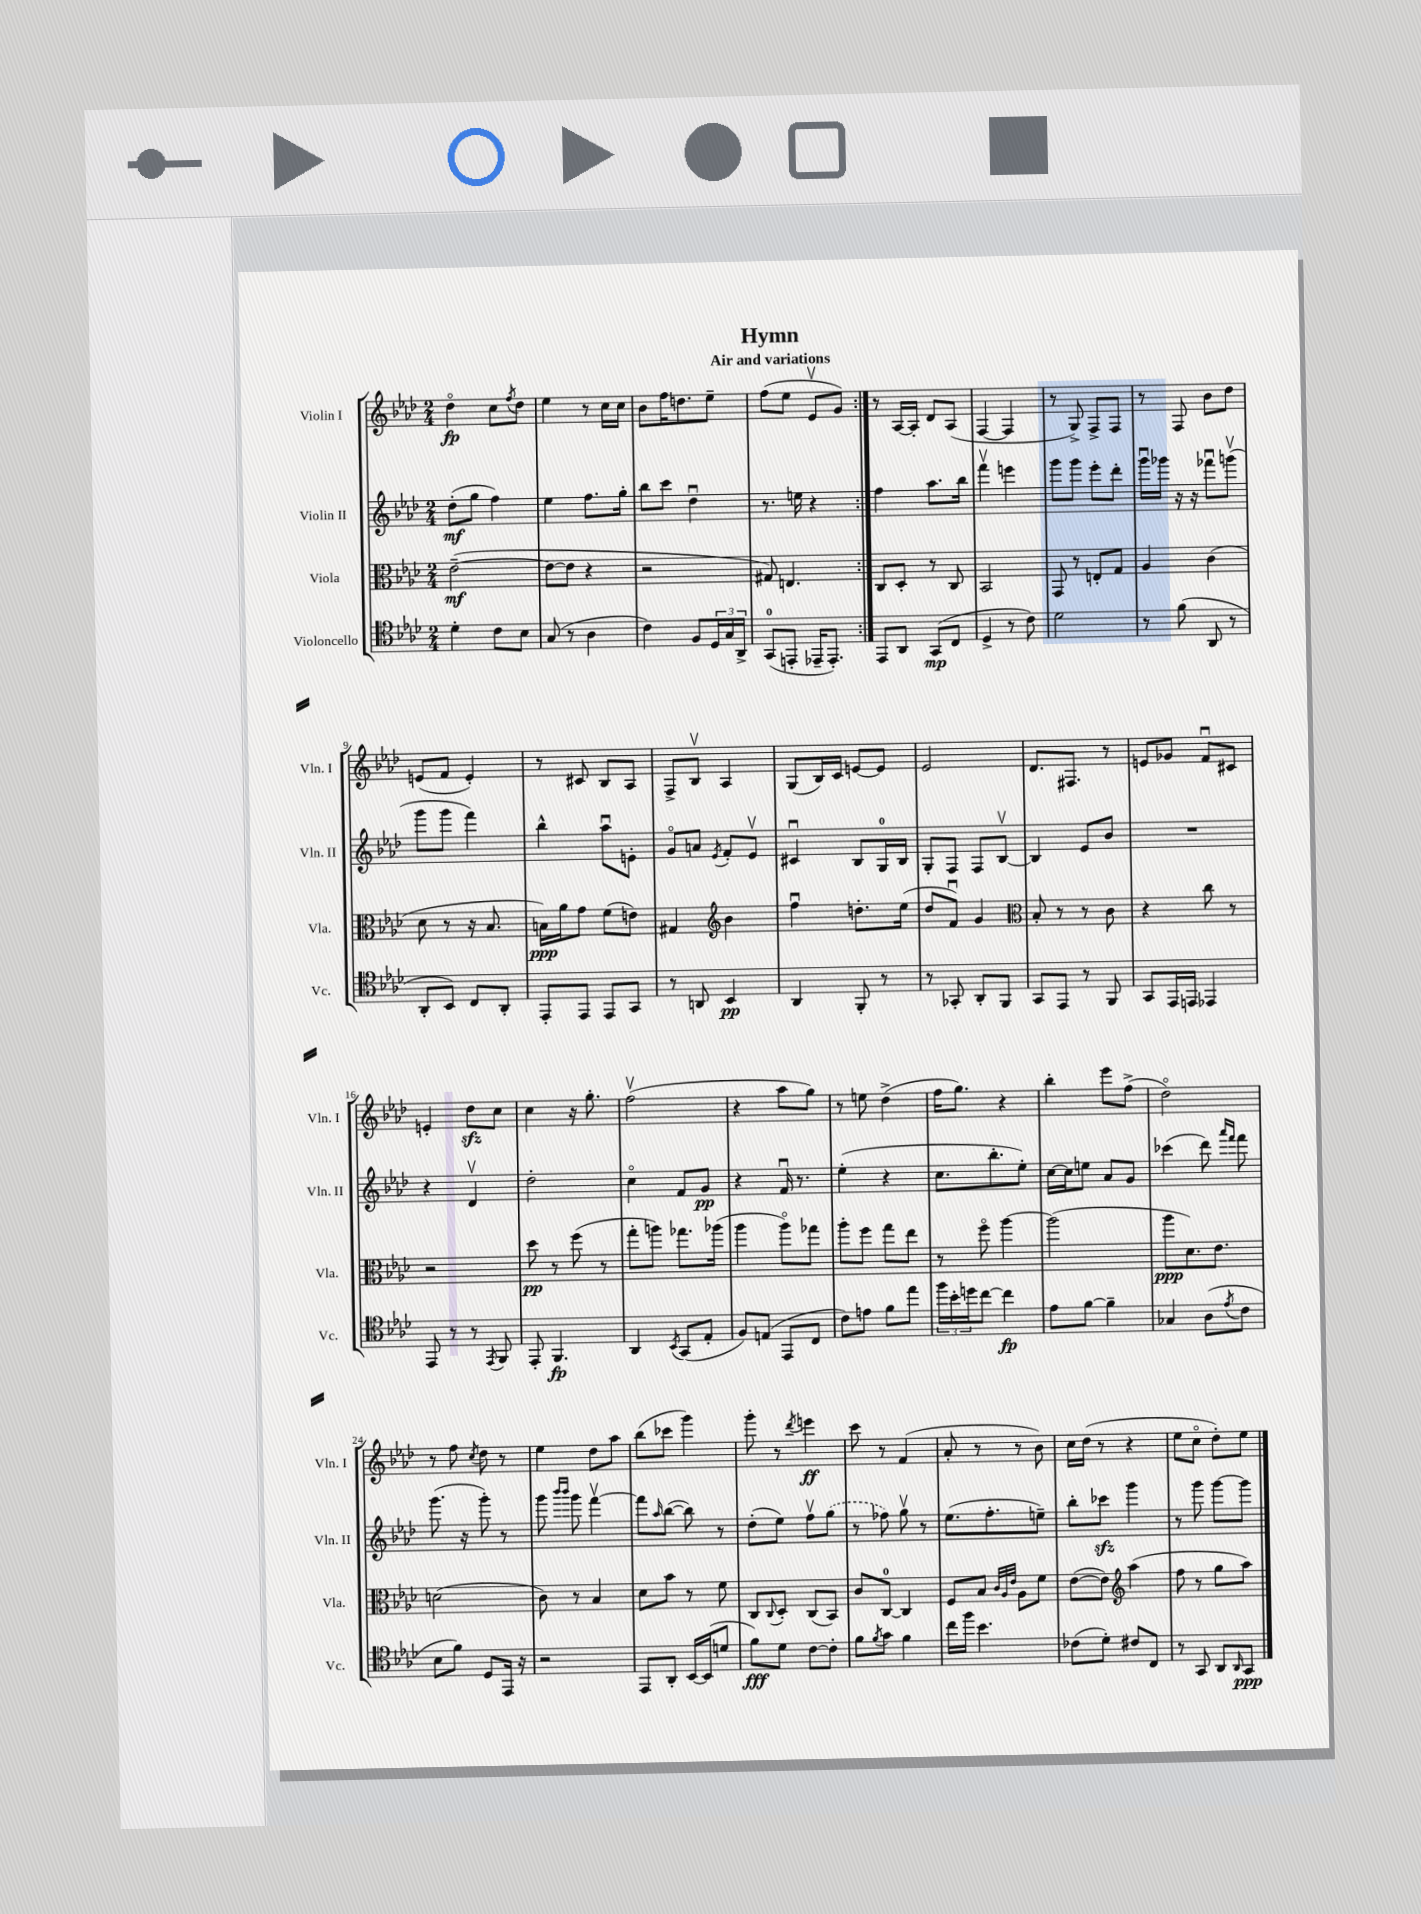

**kern	**kern	**kern	**kern
*staff4	*staff3	*staff2	*staff1
*clefC4	*clefC3	*clefG2	*clefG2
*k[b-e-a-d-]	*k[b-e-a-d-]	*k[b-e-a-d-]	*k[b-e-a-d-]
*M2/4	*M2/4	*M2/4	*M2/4
4d-'	([2e-~	(8dd-'	4dd-o
.	.	8gg	.
8c	.	4ff)	8cc
.	.	.	8qff
8B-	.	.	8dd-
=	=	=	=
(8G	8e-_	4ee-	4ee-
8r	8e-]	.	.
4A-	4r	8.ff	8r
.	.	.	16cc
.	.	16gg'	16cc
=	=	=	=
4c)	2r	8bb-	8b-
.	.	8ccc	16ff
.	.	.	8.dd
8F	.	4dd-u	.
24D-	.	.	8ee-~
24G	.	.	.
24AA-^	.	.	.
=	=	=	=
(8GG	8G#)	8.r	(8ff
8EE'	4.E	.	8ee-
.	.	16ee	.
16EE-~	.	4r	8e-v
8.EE-')	.	.	.
.	.	.	8g)
=:|!	=:|!	=:|!	=:|!
8EE-	8C	4ff	8r
8AA-	8D-'	.	[16A-
.	.	.	16A-']
(8GG	8r	8.aa-	8d-
8C	8C	.	(8A-
.	.	16bb-	.
=	=	=	=
4D-^	2BB-	4fffv	[4F
8r	.	4eee	4F]
8c)	.	.	.
=	=	=	=
2d-	8GG	8ggg	8r
.	8r	8ggg	8G^)
.	8E'	8eee-'	8F^
.	8G	8ddd-'	8F
=	=	=	=
8r	4A-	16gggu	8r
.	.	16ggg-	.
(8f	.	16r	8F
.	.	16r	.
8AA-	(4c	8fff-u	8b-
8r	.	(8gggv	8dd-
=	=	=	=
8AA-'	8d-	8ggg	(8e
8BB-)	8r	8ggg	8f
8C	16r	4fff)	4e')
.	8.B-	.	.
8AA-'	.	.	.
=	=	=	=
8EE-'	16B)	4bb-^^	8r
.	16a-	.	.
8EE-	8g	.	8c#
8EE-	(8f	8aa-u	8B-
8GG	8e)	8e'	8A-
=	=	=	=
8r	4G#	8go	8F^
8AA	.	8a	8B-v
*	*clefG2	*	*
.	.	8qe-	.
4BB-	4b-	8f'	4A-
.	.	8e-v	.
=	=	=	=
4AA-	4ffu	4c#u	(8G
.	.	.	16B-)
.	.	.	16c
8FF'	8.dd'	8B-	[8e
8r	.	16G	8e]
.	(16ee-	16B-	.
=	=	=	=
8r	8dd-	8G'	2e-
8GG-'	8fu)	8F	.
8AA-'	4g	8F	.
8FF	.	[8B-v	.
=	=	=	=
*	*clefC3	*	*
8GG	8B-'	4B-]	8.d-
8EE-	8r	.	.
.	.	.	8.F#
8r	8r	8e-	.
8FF	8c	8b-	8r
=	=	=	=
8GG	4r	2r	8e
16EE-	.	.	8g-
16EE	.	.	.
4EE-	8cc	.	8fu
.	8r	.	8c#
=	=	=	=
8EE-	2r	4r	4e'
8r	.	.	.
8r	.	4d-v	8dd-
8qEE-	.	.	.
8FF	.	.	8cc
=	=	=	=
8EE-'	8dd-	2dd-'	4cc
4.FF	8r	.	.
.	(8ff	.	16r
.	.	.	8.gg'
.	8r	.	.
=	=	=	=
4AA-	8gg'	4cco	(2ffv
.	8aa)	.	.
8qBB-	.	.	.
(8GG	8.gg-	8f	.
8E-'	.	8g	.
.	(16aa-	.	.
=	=	=	=
8F)	4aa-	4r	4r
(8E	.	.	.
8EE-	8aa-o)	16fu	8aa-
.	.	8.r	.
8C	8gg-	.	8gg)
=	=	=	=
8c)	8aa-'	(4ee-'	8r
8e	8ff	.	8ee
8f	8gg	4r	(4dd-^
8ee-	8ee-	.	.
=	=	=	=
24ff	8r	8.cc	16ff
24b-'	.	.	.
.	.	.	8.gg)
24dd	.	.	.
[8cc	8ffo	.	.
.	.	8.bb-'	.
4cc]	[4aa-	.	4r
.	.	8ee-')	.
=	=	=	=
8e-	(2aa-]	[16cc	4bb-'
.	.	16cc]	.
[8f	.	8ee	.
4f~]	.	8a-	8eee-
.	.	8g	(8ff^
=	=	=	=
4G-	8aa-	(4ccc-	2dd-o)
.	8.d-)	.	.
(8A-	.	8ddd-)	.
.	8.e-	.	.
.	.	16qqaaa-	.
8qe-	.	16qqfff	.
8c	.	8fff	.
=	=	=	=
8B-	(2d	(8.ggg	8r
8f)	.	.	8ff
.	.	16r	.
.	.	.	8qcc
8D-	.	8ggg')	8dd-
16EE-	.	8r	8r
16r	.	.	.
=	=	=	=
2r	8c)	8ggg	4ee-
.	.	16qqbbb-	.
.	.	16qqbbb-	.
.	8r	8ggg	.
.	4B-	[4fffv	8dd-
.	.	.	8aa-
=	=	=	=
8EE-	8d-	8fff]	(8bb-
.	.	16qqaa-	.
8AA-'	8b-	([8bb-	8ccc-
[16BB-	8r	8bb-])	4ggg)
(16BB-]	.	.	.
8d	8f	8r	.
=	=	=	=
8f)	8C	(8dd-'	8ggg'
.	8qqC	.	.
8d-	8D-'	8ee-)	8r
.	.	.	8qddd-
[8c	(8C	8ffv	4eee
8c']	8BB-)	(8gg	.
=	=	=	=
8f	8c	8r	8ccc
8qf	.	.	.
8g	[8C	8ff-)	8r
4f	4C]	8ggv	(4f
.	.	8r	.
=	=	=	=
16cc	8F	(8.ee-	8a-'
16ff	.	.	.
4.b-	8B-	.	8r
.	.	8.ff'	.
.	32qqc	.	.
.	32qqA-	.	.
.	32qqe-	.	.
.	8A-	.	8r
.	8f	8ee~)	8b-)
=	=	=	=
(8c-	([8e-	8bb-'	16cc
.	.	.	(16dd-
8d-')	8e-])	8ccc-	8r
*	*clefG2	*	*
8c#	(4aa-	4ggg	4r
8C	.	.	.
=	=	=	=
8r	8ff	8r	8ee-
8GG	8r	8ggg	8cco
8AA-	8gg	[8ggg	8dd-')
16qqAA-	.	.	.
8GG	8aa-)	8ggg]	8ee-
==	==	==	==
*-	*-	*-	*-
